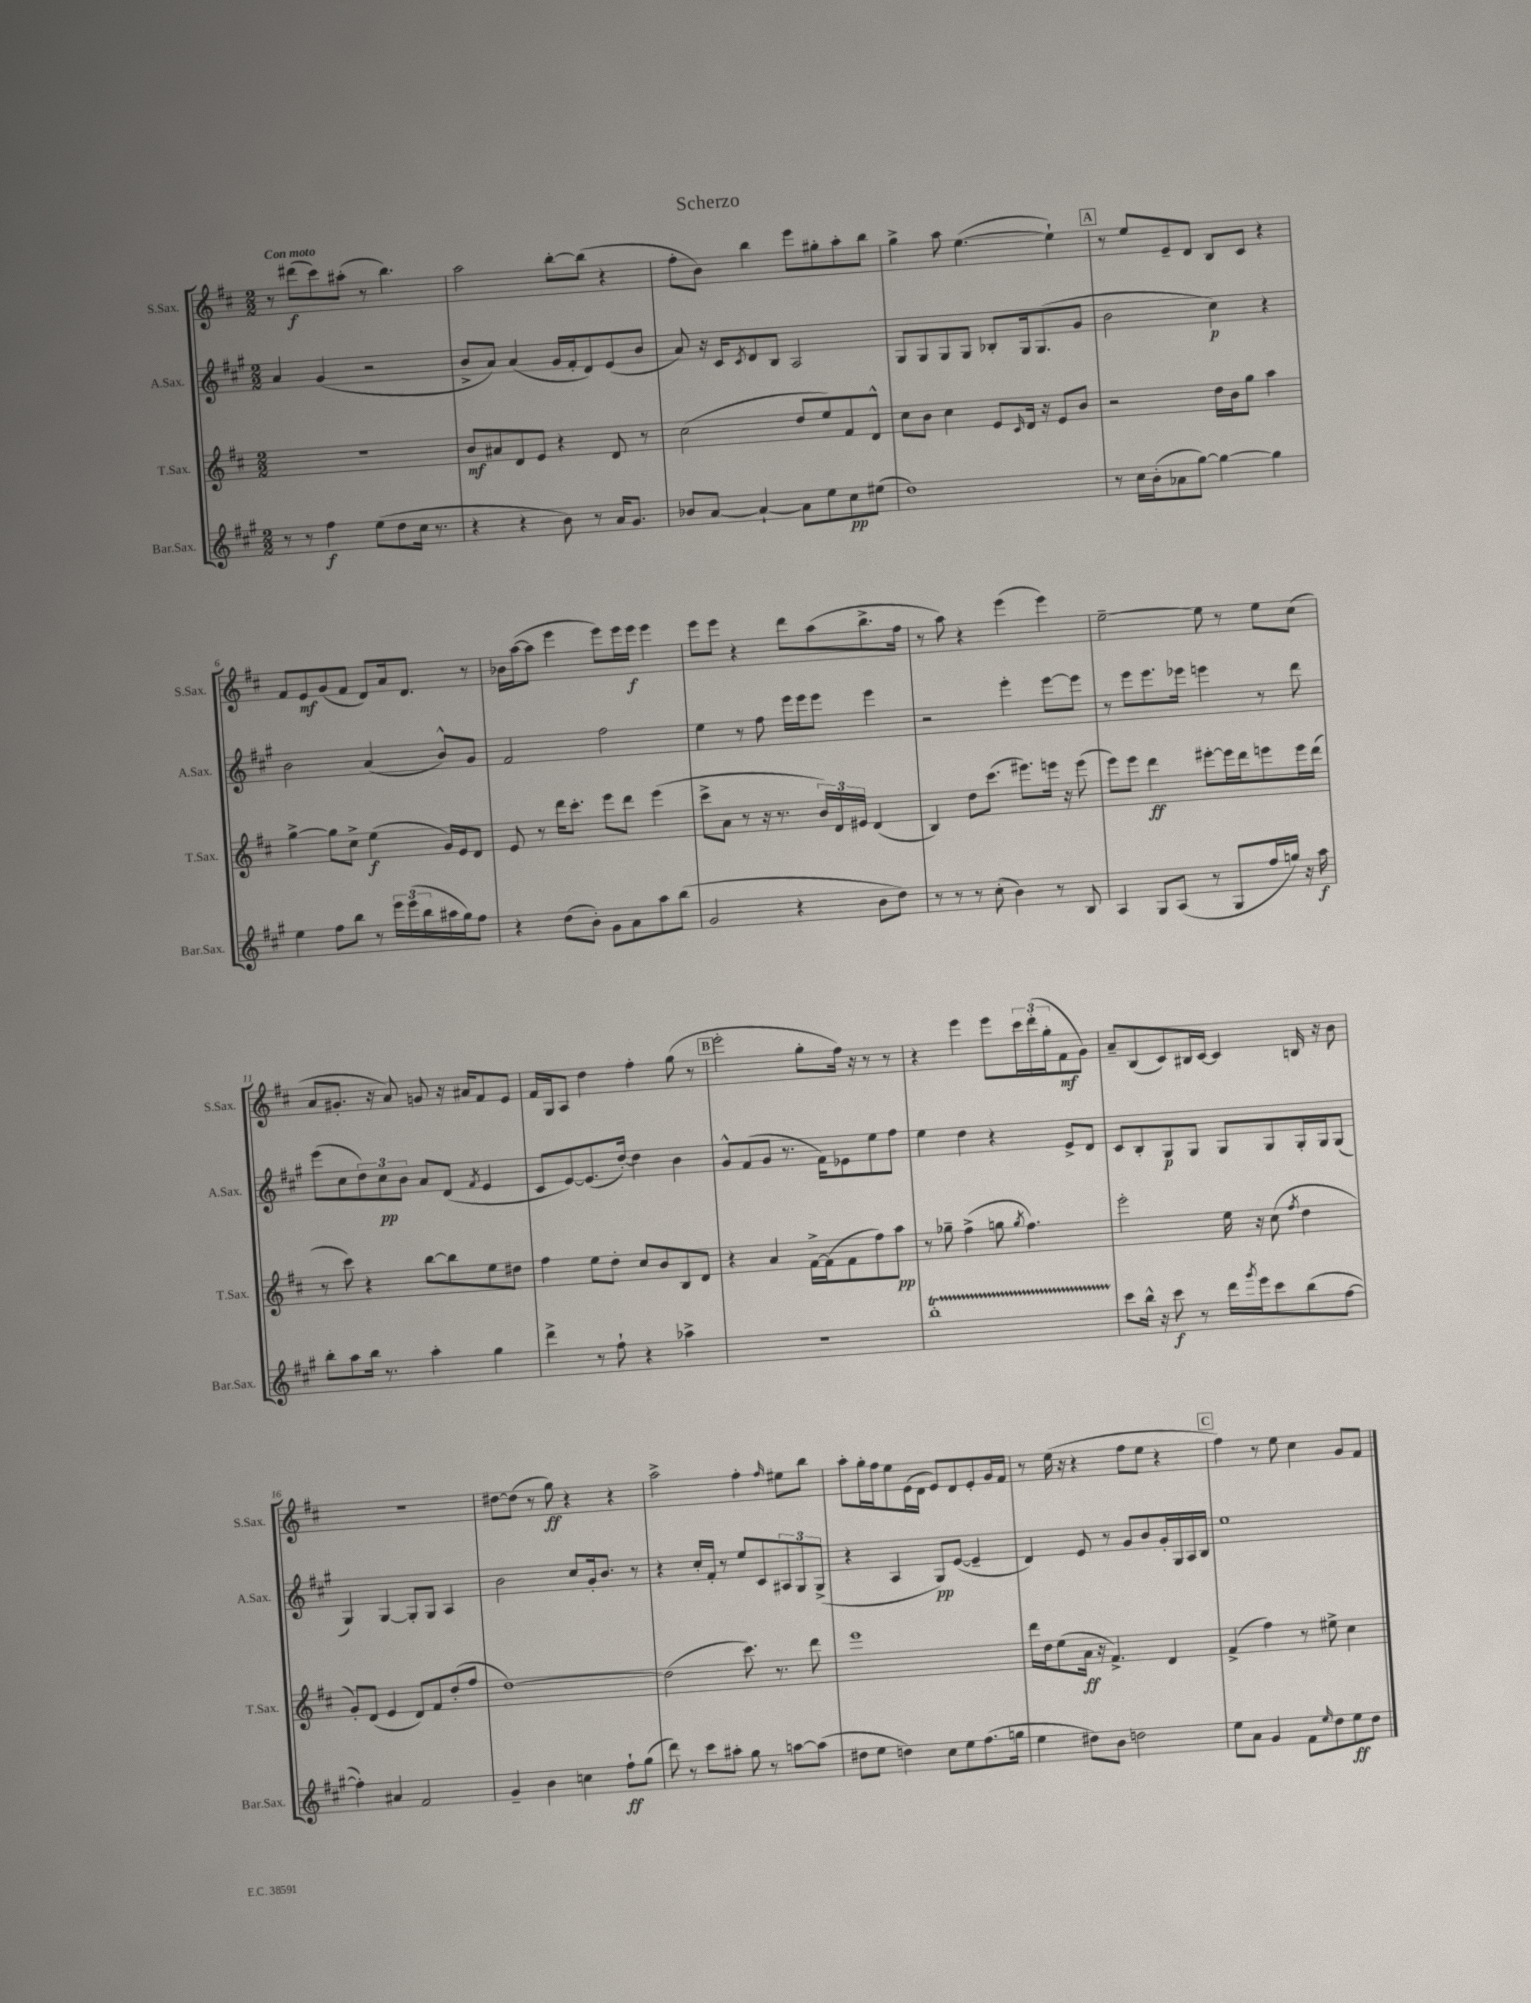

**kern	**kern	**kern	**kern
*staff4	*staff3	*staff2	*staff1
*clefG2	*clefG2	*clefG2	*clefG2
*k[f#c#g#]	*k[f#c#]	*k[f#c#g#]	*k[f#c#]
*M2/2	*M2/2	*M2/2	*M2/2
8r	1r	4a/	8r
8r	.	.	(8ddd#\L
4ff#\	.	(4g#/	8ccc#\)
.	.	.	(8aa#'\J
(8ee\L	.	2r	8r
8dd\	.	.	4.bb\)
16cc#\Jk	.	.	.
8.r	.	.	.
=	=	=	=
4r	8b/L	8b^/L	2aa\
.	8a#/	8a/J)	.
4r	8d/	(4a/	.
.	8e/J	.	.
8b\)	4r	16g#/LL	[8bb'\L
.	.	16f#'/J	.
8r	.	8d/)	(8bb\]J
16a/LK	8d/	(8e/	4r
8.g#/J	.	.	.
.	8r	8b/J	.
=	=	=	=
8b-/L	(2cc#\	8a/)	8ff#'\L
[8a/J	.	16r	8b\J)
.	.	16c#/LK	.
.	.	8qc#/	.
4a`/_	.	8d/	4bb\
.	.	8B/J	.
8a\]L	8dd/L	2A/	8eee\L
8ee\	8ee/)	.	8gg#'\
8cc#\	8f#/	.	8aa'\
(8ee#\J	8d^^/J	.	8bb\J
=	=	=	=
1dd)	8cc#\L	8G#/L	4gg^\
.	8b\J	8G#/	.
.	4cc#\	8G#/	8aa\
.	.	8G#/J	([4.ee\
.	8e/L	8B-'/L	.
.	16qqc#/	.	.
.	16d/Jk	16G#/k	.
.	16r	(8.G#/	.
.	8e/L	.	4ee`\])
.	8b/J	8g#/J	.
=	=	=	=
8r	2r	2b\	8r
16cc#\LL	.	.	8ee/L
(16b'\J	.	.	.
8a-\	.	.	8e~/
[8gg#\J)	.	.	8d/J
4gg#\_	16dd\LL	4cc#\)	8B/L
.	16b\J	.	.
.	8gg\J	.	8c#/J
4gg#\]	4aa\	4r	4r
=	=	=	=
4ee\	[4gg^\	2b\	8f#/L
.	.	.	8e/
8ff#\L	8gg\]L	.	(8g/
8bb\J	8cc#^\J	.	8f#/J
8r	(4ee\	(4a/	8d/L)
24eee\LL	.	.	16a/k
(24eee\	.	.	.
.	.	.	8.d/J
24bb\	.	.	.
16aa#\	16g/LL)	8b^^/L)	.
16gg#\J)	16e/J	.	.
8ff#\J	8d/J	8g#/J	8r
=	=	=	=
4r	8e/	2f#/	16b-\LL
.	.	.	([16aa\J
.	8r	.	8aa\]J
(8dd\L	16ddd\LK	.	4eee\
.	8.ccc#'\J	.	.
8b'\J)	.	.	.
8g#\L	8eee\L	2ff#\	8eee\L)
8a\	8ddd\J	.	16eee\L
.	.	.	16eee\JJ
8aa\	(4eee\	.	4eee\
(8bb\J	.	.	.
=	=	=	=
2g#/	8ccc#^\L	4ee\	8eee\L
.	8a\J	.	8eee\J
.	8r	8r	4r
.	16r	8ff#\	.
.	8.r	.	.
4r	.	16eee\LL	8ddd\L
.	.	16eee\J	.
.	24b/LL)	8eee\J	(8aa\
.	24d/	.	.
.	24e#/JJ	.	.
8b\L	(4d/	4eee\	8.bb^\
8dd\J)	.	.	.
.	.	.	16ff#\Jk
=	=	=	=
8r	4B/)	2r	8r
8r	.	.	8aa\)
8r	8dd\L	.	4r
(8cc#'\	(8.ccc#\J	.	.
4b\)	.	4eee'\	(4eee\
.	8.eee#\L)	.	.
8r	16eee\Jk	[8eee\L	4eee\)
.	16r	.	.
8B/	(8eee\	8eee\]J	.
=	=	=	=
4A/	8eee\L)	8r	[2ee~\
.	8eee\J	8eee\L	.
8G#/L	4ddd\	8.eee\	.
(8A/J	.	.	.
.	.	16eee-\Jk	.
8r	[8eee#'\L	4eee\	8ee\]
8G#/L	16eee#\]L	.	8r
.	16ddd\J	.	.
16ff#/L	8eee\	8r	8ee\L
16gg/JJ)	.	.	.
16r	16eee\L	8ddd\	(8cc#\J
16aa\	(16ddd\JJ	.	.
=	=	=	=
8bb'\L	8r	(8eee\L	8a/L
8aa\	8ccc#\)	8cc#\	8.g#'/J
16bb\Jk	4r	12dd\)	.
8.r	.	.	16r
.	.	12cc#\	.
.	.	.	8a/)
.	.	12b\J	.
4aa'\	[8bb\L	8a/L	8g/
.	8bb\]	(8d/J	16r
.	.	.	16a#/LK
.	.	8qf#/	.
4gg#\	8ee\	4e/	8f#/
.	8dd#\J	.	8e/J
=	=	=	=
4ddd^\	4ff#\	8c#/L	16f#/LL
.	.	.	16G/J
.	.	[8e/)	8A/J
8r	8ee\L	(8.e/]	4dd\
8ff#`\	8dd'\J	.	.
.	.	[16dd'/Jk)	.
4r	8cc#/L	4dd\]	4ff#'\
.	8b/	.	.
4aa-^\	8B/	4b\	(8gg\
.	8d/J	.	8r
=	=	=	=
1r	4r	8g#^^/L	2eee'\
.	.	(8f#/	.
.	4a/	8g#/J	.
.	.	8.r	.
.	[16f#^\LL	.	8gg'\L
.	(16f#\]J	16f#\LK)	.
.	8f#\	8e-\	16ff#\Jk)
.	.	.	16r
.	8ff#\)	8ee\	8r
.	8aa\J	8ff#\J	8r
=	=	=	=
1bb'	8r	4ee\	4r
.	8gg-~\	.	.
.	(4ff#^\	4dd\	4eee\
.	8gg\	4r	8eee\L
.	8qgg/	.	.
.	4.ff#\)	.	24ccc#\L
.	.	.	(24ddd'\
.	.	.	24gg'\J
.	.	8e^/L	8f#\
.	.	8d/J	8g\J)
=	=	=	=
8ccc#\L	2eee'\	8c#/L	8a~/L
16bb^^\Jk	.	8B'/	(8B/
16r	.	.	.
8ccc#\	.	8G#/	8c#/)
8r	.	8G#/J	16B#/L
.	.	.	[16c#/JJ
16ddd\LL	16ee\	8G#/L	4c#/]
8qggg#/	.	.	.
16eee\J	16r	.	.
8ccc#\	(8cc#\	8G#/	.
.	8qff#/	.	.
(8bb\	4dd\	16G#'/L	16B/
.	.	16G#/J	16r
[8ff#\J	.	(8G#/J	8b\
=	=	=	=
4ff#'\])	8g'/L)	4G#/)	1r
.	(8d/J	.	.
4a#/	4e/	[4G#/	.
2f#/	8d/L)	8G#'/]L	.
.	8f#/	8G#/J	.
.	(8dd'/	4A/	.
.	8ff#/J	.	.
=	=	=	=
4g#~/	[1dd)	2b\	[8dd#\L
.	.	.	(8dd#\]J
4b\	.	.	8r
.	.	.	8gg\)
4cc\	.	8cc#/L	4r
.	.	16g#'/k	.
.	.	8.b/J	.
8ff#`\L	.	.	4r
(8gg#\J	.	8r	.
=	=	=	=
8ddd\)	(2dd\]	4r	2aa^\
8r	.	.	.
8ccc#\L	.	16cc#'/LL	.
.	.	16f#'/JJ	.
8aa#'\J	.	8r	.
8gg#\	8.ccc#\)	8ee/L	4ff#'\
8r	.	8c#/	.
.	8.r	.	.
.	.	.	16qqff#/
[8aa\L	.	12A#/	8ee#\L
.	.	12G#/	.
(8aa\]J	8ddd\	.	8bb\J
.	.	(12G#^/J	.
=	=	=	=
8dd#\L	1eee	4r	8aa'\L
8ee\J	.	.	16gg'\L
.	.	.	16ff#\J
4dd\)	.	4A/	8ee\
.	.	.	(16e\L
.	.	.	16d\JJ
8cc#\L	.	8G#/L)	8e/L)
8ee\	.	([8e/J	8d/
(8.ff#\	.	4e~/]	8e'/
.	.	.	16g/L
16gg\Jk	.	.	16f#/JJ
=	=	=	=
4ee\	16ddd\LL	4d/)	8r
.	16dd\J	.	.
.	(8ee\	.	(16ee\
.	.	.	16r
8dd#\L)	16a\Jk	8e/	4r
.	16r	.	.
8b\J	4.f#^/)	8r	.
2dd\	.	8g#/L	8ff#\L
.	.	8b/	8ee\J
.	4d/	16g#'/L	4r
.	.	16G#/	.
.	.	16A/	.
.	.	16B/JJ	.
=	=	=	=
8ee\L	(4f#^/	1ee	4ff#\)
8a\J	.	.	.
4g#/	4ff#\)	.	8r
.	.	.	8ee\
8f#\L	8r	.	4cc#\
16qqee/	.	.	.
8dd\	8ee#^\	.	.
8ee\	4cc#\	.	8g/L
8dd\J	.	.	8f#/J
==	==	==	==
*-	*-	*-	*-
